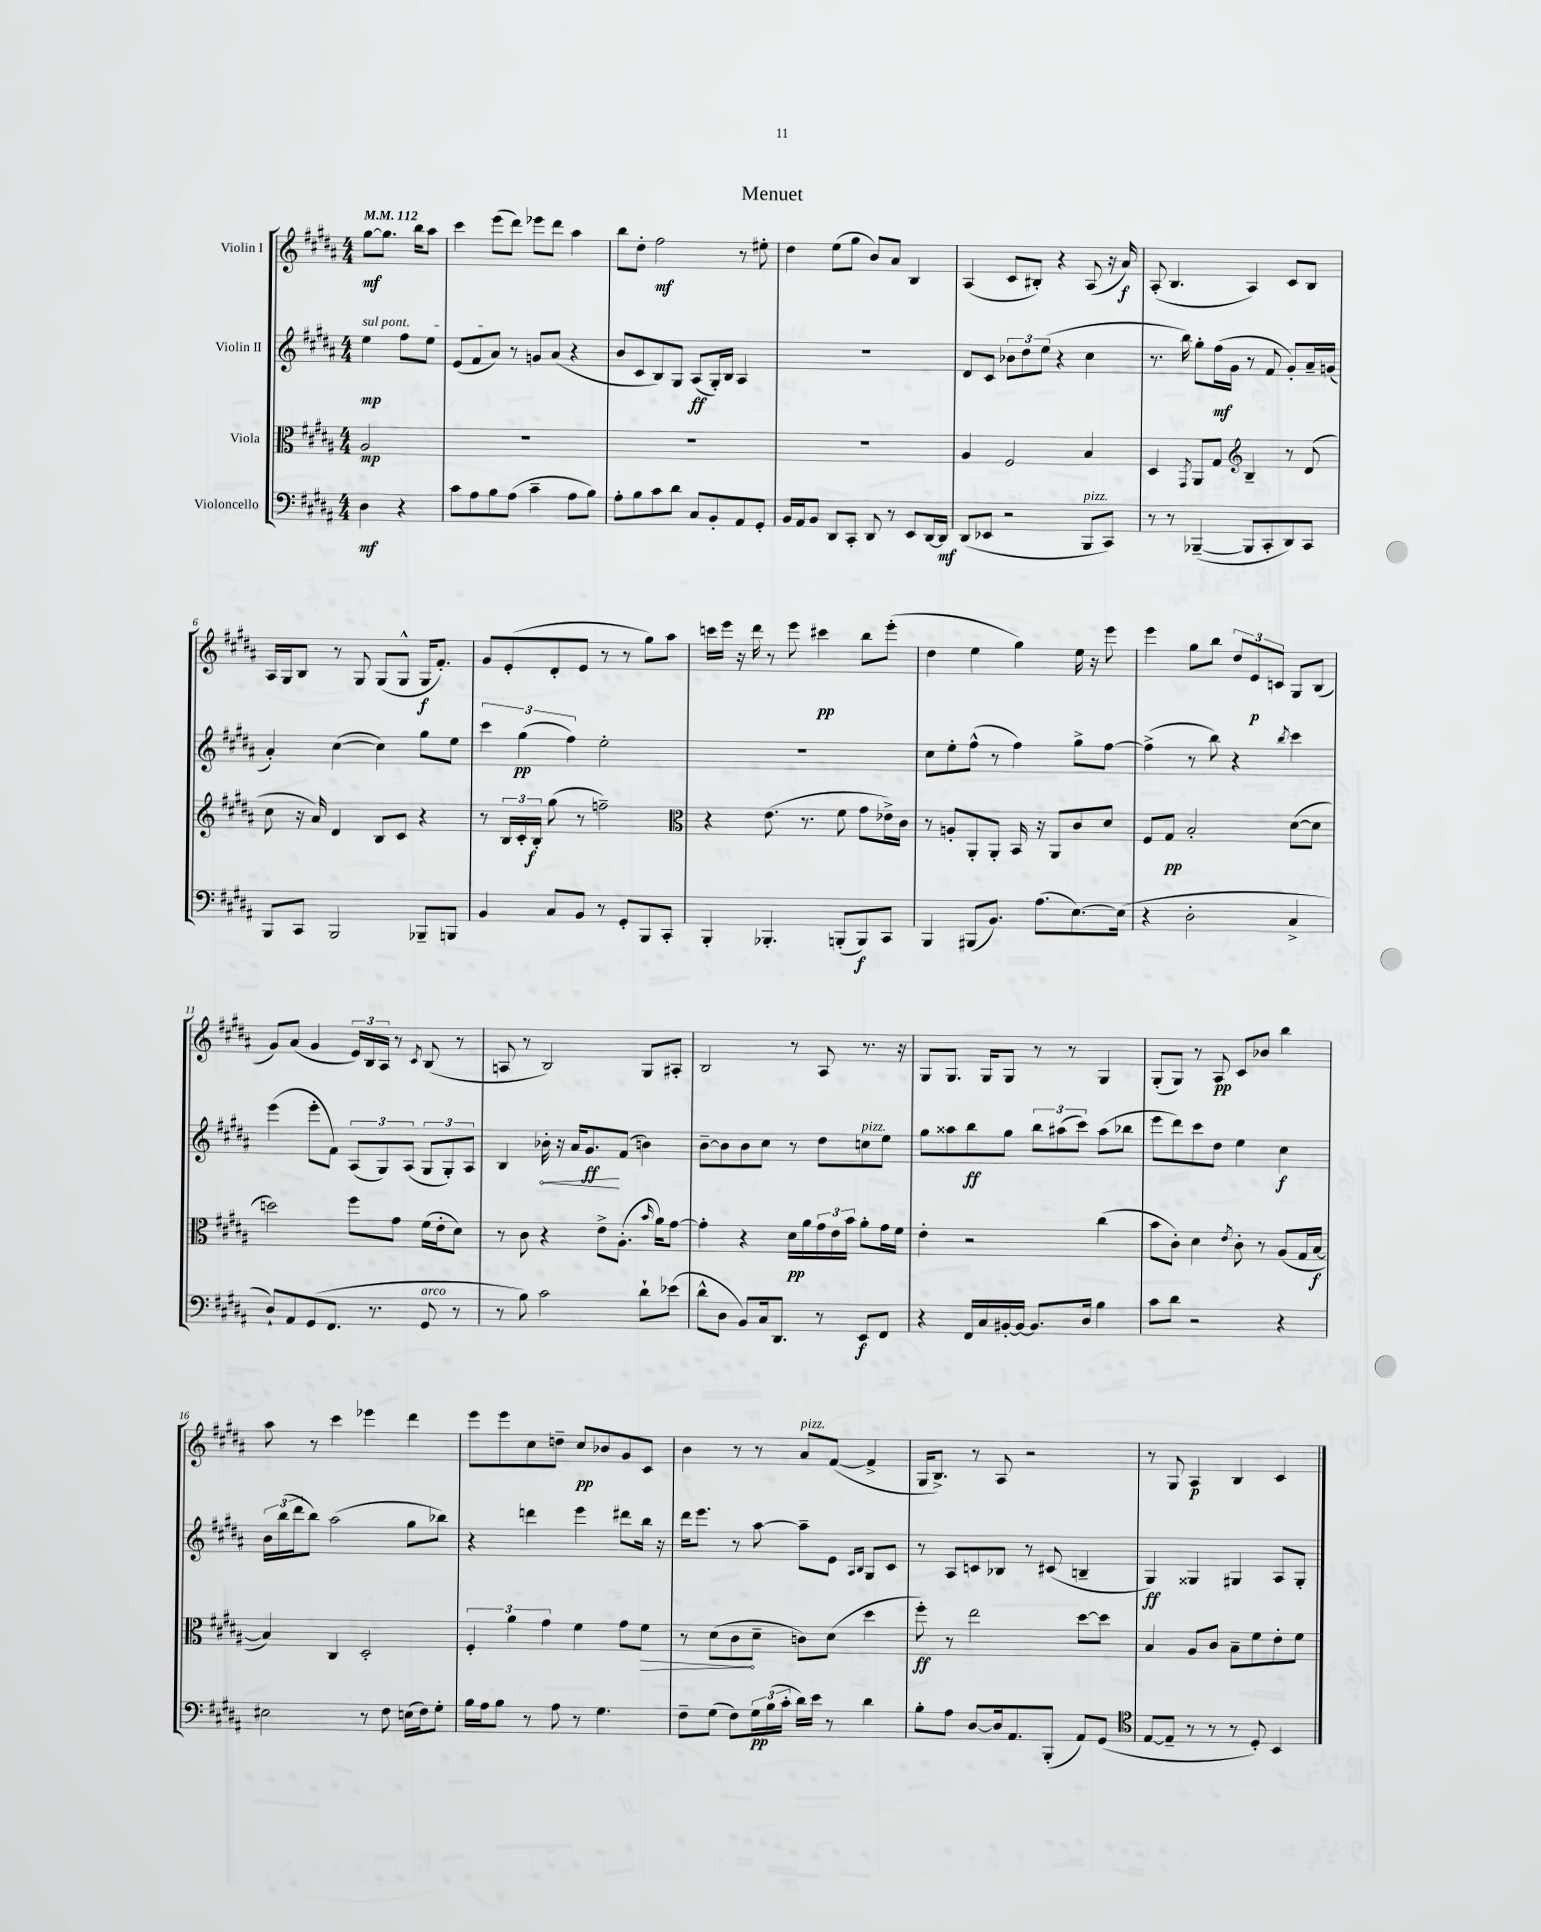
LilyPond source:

\header { title = "Menuet" }
<<
\new StaffGroup <<
\new Staff = "s0" \with { instrumentName = "Violin I" } {
    \clef treble \key b \major \numericTimeSignature \time 4/4 \partial 2 \tempo 4 = 112
    gis''8~\mf gis''8. b''16 ais''8 |
    cis'''4 e'''8( dis'''8) ees'''8 dis'''8 ais''4 |
    b''8 dis''8-. fis''2\mf r8 eis''8-. |
    dis''4 e''8( gis''8 b'8) ais'8 b4 |
    ais4( cis'8 bis8-.) r4 ais8( r16 ais'16\f) |
    ais8-.( b4. ais4) cis'8 b8 |
    ais16 gis16 b8 r8 gis8 gis8( gis8-^ gis16\f fis'8.-.) |
    gis'8 e'8-.( dis'8-. e'8 r8 r8 gis''8) ais''8 |
    c'''16 e'''16 r16 dis'''16 r8 e'''8 cis'''4\pp b''8 e'''8-.( |
    dis''4 e''4 gis''4) e''16 r16 e'''8 |
    e'''4 gis''8 b''8 \tuplet 3/2 { dis''8 e'8\p c'8 } gis8 b8( |
    gis'8) ais'8( gis'4 \tuplet 3/2 { e'16) b16 ais16 } r8 \acciaccatura { cis'8 } b8( r8 |
    a8 r8 b2) gis8 ais8-. |
    b2 r8 ais8 r8. r16 |
    gis8 gis8. gis16 gis8 r8 r8 gis4 |
    gis8-.( gis8) r8 ais8\pp cis'8 bes'8 b''4 |
    ais''8 r8 cis'''4 ees'''4 dis'''4 |
    e'''8 e'''8 cis''8 d''8-- cis''8\pp bes'8 gis'8 cis'8 |
    b'4 r8 r8 ais'8^\markup { \italic "pizz." } fis'8~( fis'4-> |
    gis16 b8.->) r8 ais8 r2 |
    r8 gis8 ais4\p b4 cis'4 \bar "|." |
}
\new Staff = "s1" \with { instrumentName = "Violin II" } {
    \clef treble \key b \major \numericTimeSignature \time 4/4 \partial 2
    \once \override TextSpanner.bound-details.left.text = \markup { \italic "sul pont." } e''4\mp\startTextSpan fis''8 e''8 |
    e'8( fis'8 ais'8\stopTextSpan) r8 g'8 ais'8( r4 |
    b'8 cis'8 b8) gis8 ais8\ff( gis16-.) b16 ais4 |
    R1 |
    dis'8 cis'8 \tuplet 3/2 { bes'8 dis''8 e''8( } r4 cis''4 |
    r8. b''16) gis''8-. fis''16\mf( gis'16 r8 fis'8 gis'8-.) ais'16-- g'16( |
    ais'4-.) cis''4~( cis''4) gis''8 e''8 |
    \tuplet 3/2 { cis'''4 gis''4\pp( fis''4) } e''2-. |
    R1 |
    cis''8 e''8-. fis''8-^( r8 fis''4) gis''8-> fis''8~ |
    fis''4->( r8 b''8) r4 \acciaccatura { b''8 } cis'''4 |
    e'''4( e'''8-. fis'8) \tuplet 3/2 { ais8( gis8) ais8( } \tuplet 3/2 { gis8 gis8-.) ais8 } |
    b4 \once \override Hairpin.circled-tip = ##t bes'16-.\< r16 ais'16 gis'8.\ff\! fis'8( b'4) |
    b'8~-- b'8 b'8 cis''8 r8 dis''8 c''8^\markup { \italic "pizz." } e''8 |
    gis''8 aisis''8 b''8\ff gis''8 \tuplet 3/2 { b''8 ais''8( cis'''8) } ais''8( bes''8 |
    e'''8 dis'''8) cis'''8 dis''8 e''4 cis''4\f |
    \tuplet 3/2 { b'16 b''16( dis'''16 } b''8) ais''2( gis''8 bes''8) |
    r4 d'''4 e'''4 dis'''8 b''16 r16 |
    dis'''16 e'''8. r8 ais''8~ ais''8-- e'8 \grace { ais16 b16 } gis8 cis'8 |
    r8 ais8 c'8 bes8 r8 cis'8( b4-- |
    gis4\ff) gisis4 gis4 ais8 gis8-. \bar "|." |
}
\new Staff = "s2" \with { instrumentName = "Viola" } {
    \clef alto \key b \major \numericTimeSignature \time 4/4 \partial 2
    ais2\mp |
    R1 |
    R1 |
    R1 |
    ais4 fis2 b4 |
    dis4 \acciaccatura { gis,8 } ais,8 gis8 \clef treble b4-- r8 dis'8( |
    cis''8 r16 ais'16) dis'4 b8 cis'8 r4 |
    r8 \tuplet 3/2 { b16 cis'16-. b16-.\f } gis''8( r8 f''2--) |
    \clef alto r4 e'8.( r8. fis'8 gis'8 ees'16->) cis'16 |
    r8 a8-. ais,8-. ais,8-. b,16 r16 ais,8 cis'8 dis'8 |
    fis8 gis8\pp b2-. dis'8~( dis'8 |
    d''2) fis''8 gis'8 fis'16( e'16-. dis'8) |
    r8 cis'8 r4 e'8-> ais8.-.( \grace { b'16 } ais'16) gis'8~ |
    gis'4-. r4 dis'16\pp ais'16 \tuplet 3/2 { gis'16 e'16 b'16 } ais'8-. gis'16 fis'16 |
    e'4-. r2 cis''4( |
    b'8 cis'8-.) dis'4 \acciaccatura { e'8 } cis'8-. r8 ais8( gis16 b16~\f |
    b4) cis4 dis2-. |
    \tuplet 3/2 { fis4-. ais'4 gis'4 } fis'4 gis'8 \once \override Hairpin.circled-tip = ##t fis'8\> |
    r8 dis'8( cis'8\! dis'8-- c'8) dis'8( dis''4 |
    fis''8-.\ff) r8 e''2 dis''8~ dis''8 |
    b4 ais8 cis'8 b8-- fis'8 e'8-. fis'8 \bar "|." |
}
\new Staff = "s3" \with { instrumentName = "Violoncello" } {
    \clef bass \key b \major \numericTimeSignature \time 4/4 \partial 2
    dis4\mf r4 |
    cis'8 ais8 b8 ais8( cis'4-- ais8 b8) |
    ais8-. b8 cis'8 dis'8 cis8 b,8-. ais,8 gis,8-. |
    b,16 ais,16 b,8 dis,8 cis,8-. dis,8 r8 e,8 dis,16~ dis,16\mf |
    dis,8( ees,8 r2 b,,8^\markup { \italic "pizz." } cis,8) |
    r8 r8 bes,,4~--( bes,,8 cis,8-. dis,8) cis,8 |
    b,,8 cis,8 b,,2 bes,,8-- b,,8 |
    b,4 cis8 b,8 r8 gis,8-. b,,8 cis,8-. |
    b,,4-. bes,,4.-. b,,8-.( b,,8\f) cis,8 |
    b,,4 bis,,8( b,8.) ais8.( e8.~) e16( |
    r4 dis2-. cis4-> |
    dis8-!) ais,8 gis,8( fis,8. r8. gis,8^\markup { \italic "arco" } r8 |
    r8 b8) cis'2 dis'8-! ees'8( |
    dis'8-^ dis8 b,8) cis16 dis,8. r8 e,8\f fis,8 |
    r4 fis,16 cis16 bis,16~-. bis,16~ bis,8. dis16 b4 |
    cis'8 dis'8 r2 r4 |
    eis2 r8 fis8 e16( fis16) gis8-. |
    b16 ais16 b8 r8 ais8 r8 gis4. |
    fis8-- gis8( fis8) \tuplet 3/2 { gis16\pp b16( cis'16-. } dis'16) e'16 r8 dis'4 |
    b8-. ais8 dis8~ dis16 ais,8. b,,8-.( ais,8) gis,8( |
    \clef tenor e8~ e8-- r8 r8 r8 dis8-.) b,4 \bar "|." |
}
>>
>>
